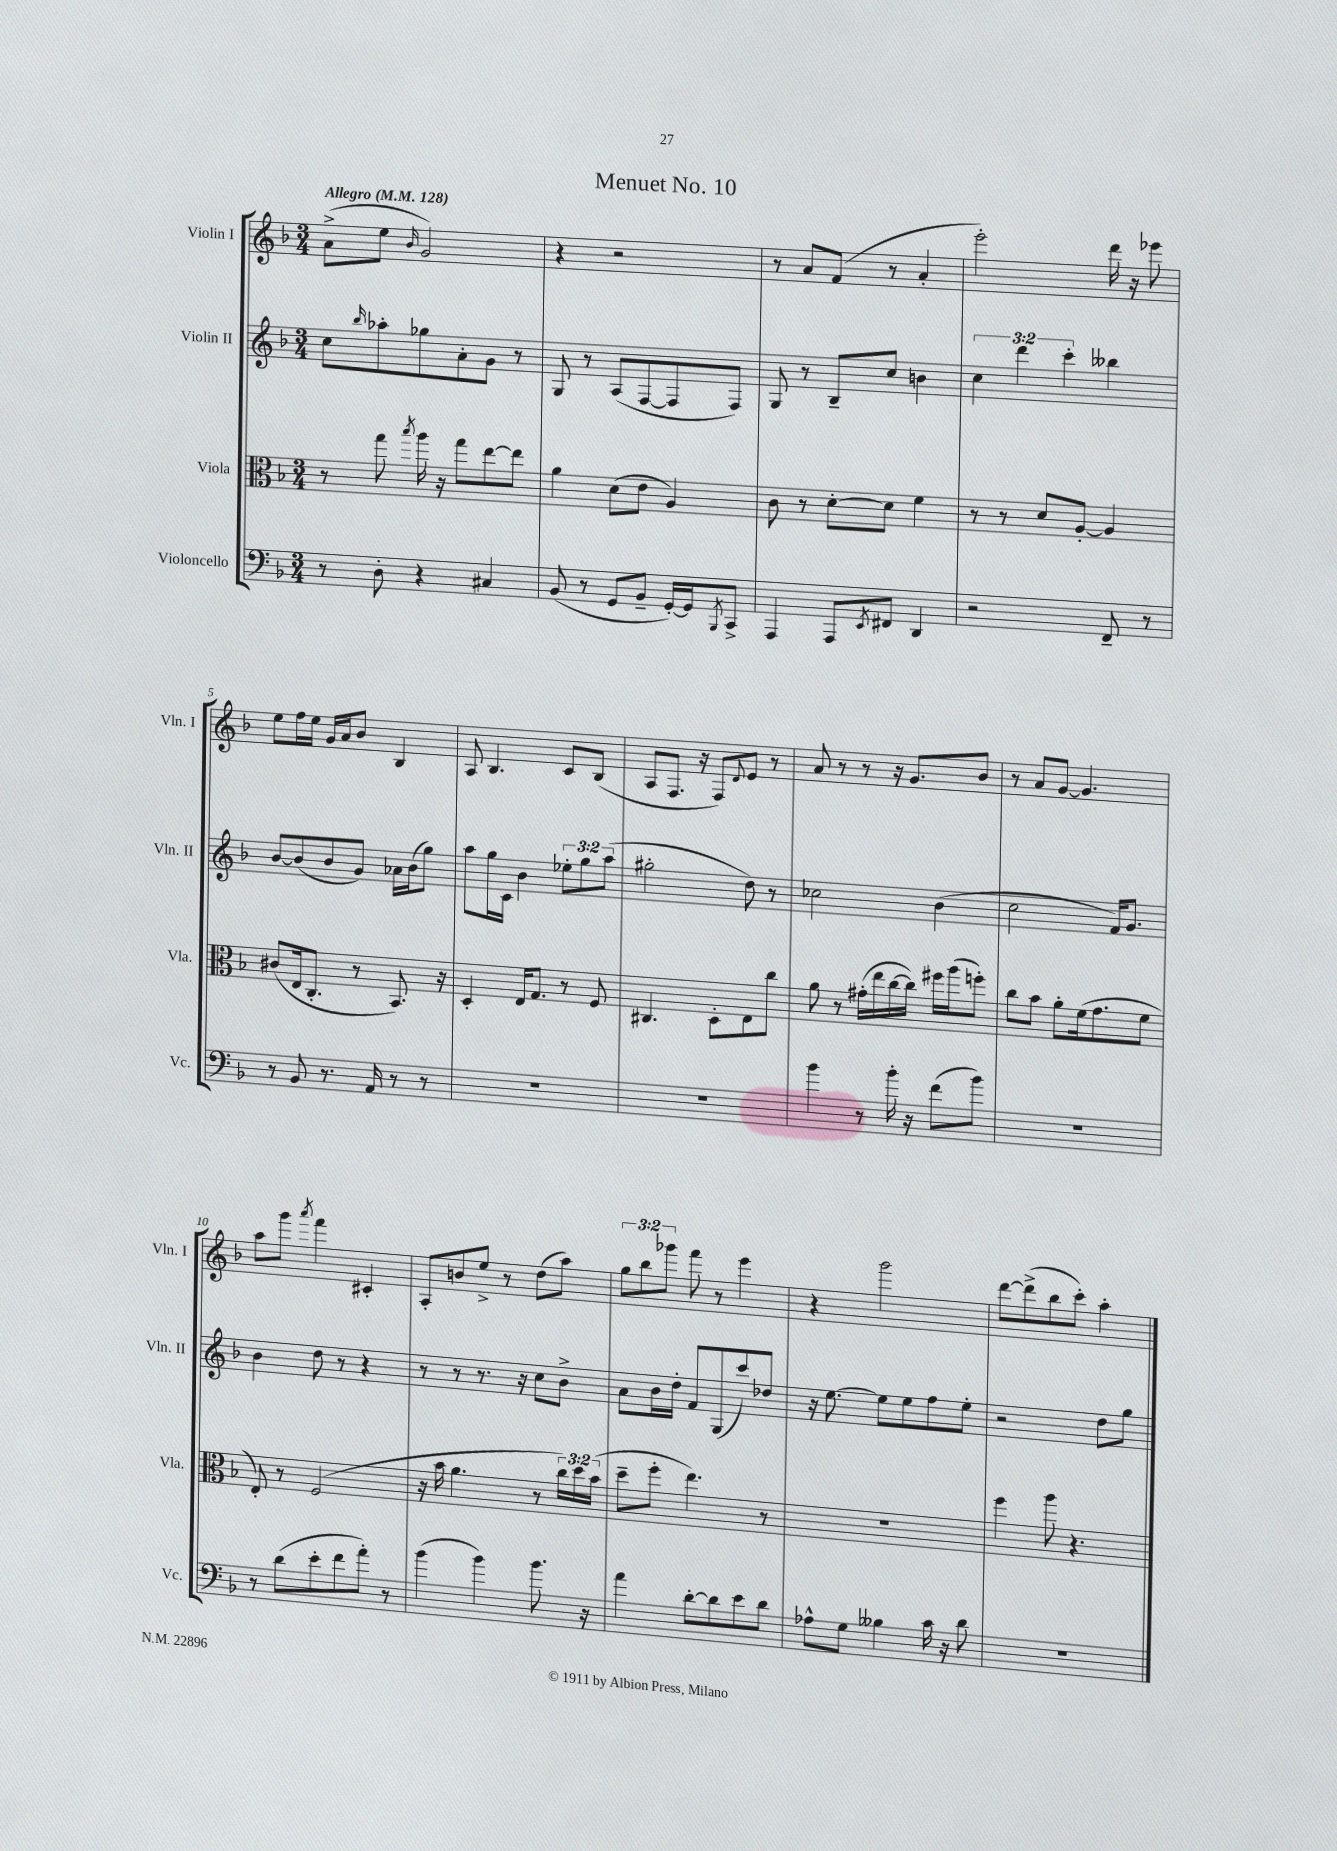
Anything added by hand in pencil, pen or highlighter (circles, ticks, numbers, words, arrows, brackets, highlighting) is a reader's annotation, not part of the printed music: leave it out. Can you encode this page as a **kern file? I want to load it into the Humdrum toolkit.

**kern	**kern	**kern	**kern
*staff4	*staff3	*staff2	*staff1
*clefF4	*clefC3	*clefG2	*clefG2
*k[b-]	*k[b-]	*k[b-]	*k[b-]
*M3/4	*M3/4	*M3/4	*M3/4
*MM128	*MM128	*MM128	*MM128
8r	8r	8cc\L	(8a^\L
.	.	16qqbb-/	.
8D'\	8gg\	8aa-'\	8ee\J
.	8qbb-/	.	16qqb-/
4r	16aa\	8gg-\	2g/)
.	16r	.	.
.	8gg\L	8a'\	.
4C#/	[8ee\	8g\J	.
.	8ee\]J	8r	.
=	=	=	=
(8BB-/	4a\	8G/	4r
8r	.	8r	.
8GG/L	(8d\L	(8A/L	2r
8BB-~/J	8e\J	[8F/	.
[16GG'/LL)	4A/)	8F/]	.
16GG/]J	.	.	.
8qBBB-/	.	.	.
8CC^/J	.	8F/J)	.
=	=	=	=
4AAA/	8c\	8G/	8r
.	8r	8r	8a/L
8AAA/L	[8d'\L	8B-~/L	(8f/J
8qEE/	.	.	.
8FF#/J	8d\]J	8cc/J	8r
4DD/	4f\	4b\	4a'/
=	=	=	=
2r	8r	6cc\	2eee'\)
.	8r	.	.
.	.	6ddd\	.
.	8d/L	.	.
.	.	6ccc'\	.
.	[8A'/J	.	.
8FF~/	4A/]	4bb--\	16ddd\
.	.	.	16r
8r	.	.	8eee-\
=	=	=	=
8r	(8c#/L	[8b-/L	8ee\L
8BB-/	16E/k	(8b-/]	16ff\L
.	8.C'/J	.	16ee\JJ
8.r	.	8b-/	16g/LL
.	.	.	16a/J
.	8r	8g/J)	8b-/J
16AA/	.	.	.
8r	8.BB-/)	16a-\LL	4B-/
.	.	(16b-\J	.
8r	.	8gg\J)	.
.	16r	.	.
=	=	=	=
2.r	4D'/	8aa\L	8A/
.	.	16gg\L	4.B-/
.	.	16c\JJ	.
.	16E/LK	4b-\	.
.	8.G/J	.	.
.	8r	12ee-'\L	8c/L
.	.	12gg\	.
.	8F/	.	(8B-/J
.	.	(12aa\J	.
=	=	=	=
2.r	4.C#/	2gg#'\	8A/L
.	.	.	8.F/J
.	.	.	16r
.	8D'\L	.	8F/L)
.	.	.	8qqd/
.	8E\	8dd\)	8e/J
.	8cc\J	8r	8r
=	=	=	=
4b-\	8a\	2cc-\	8a/
.	8r	.	8r
8r	(16g#'\LL	.	8r
.	16ee\	.	.
16b-'\	[16cc\	.	16r
16r	16cc\]JJ)	.	8.g/L
(8f\L	16ff#\LL	(4b-\	.
.	(16aa\J	.	.
8b-\J)	8ff'\J)	.	8b-/J
=	=	=	=
2.r	8cc\L	2cc\	8r
.	8b-\J	.	8a/L
.	8a'\L	.	[8g/J
.	(16f\k	.	4.g/]
.	8.g\	.	.
.	.	16f/LK)	.
.	.	8.g/J	.
.	8f\J	.	.
=	=	=	=
8r	8E'/)	4b-\	8aa\L
(8d\L	8r	.	8ggg\J
.	.	.	8qaaa/
8e'\	(2F/	8dd\	4fff\
8f\	.	8r	.
8a'\J)	.	4r	4c#'/
8r	.	.	.
=	=	=	=
(4b-\	16r	8r	8A'/L
.	16b-\	.	.
.	4.a\	8r	8b/
4b-\)	.	8.r	8ee^/J
.	.	.	8r
.	.	16r	.
8.b-\	8r	8cc\L	(8dd\L
.	24cc\LL)	8b-^\J	8aa\J)
.	24dd\	.	.
16r	.	.	.
.	(24b-\JJ	.	.
=	=	=	=
4a\	8dd~\L	8a\L	12gg\L
.	.	.	12bb-\
.	8ff'\J	16b-\L	.
.	.	.	12ggg-\J
.	.	16dd'\JJ	.
[8d'\L	4.ee\)	8f/L	8fff\
8d\]	.	(8G/	8r
8e\	.	8ccc/)	4eee\
8d\J	8r	8dd-/J	.
=	=	=	=
8A-^^\L	2.r	16r	4r
.	.	[8.ee\	.
8G\J	.	.	.
4B--\	.	8ee\]L	2ggg\
.	.	8ee\	.
16c\	.	8ff\	.
16r	.	.	.
8d\	.	8ee'\J	.
=	=	=	=
2.r	4ff\	2r	[8ddd\L
.	.	.	(8ddd^\]
.	8aa\	.	8bb-\
.	4.r	.	8ccc'\J)
.	.	8dd\L	4aa'\
.	.	8gg\J	.
==	==	==	==
*-	*-	*-	*-
